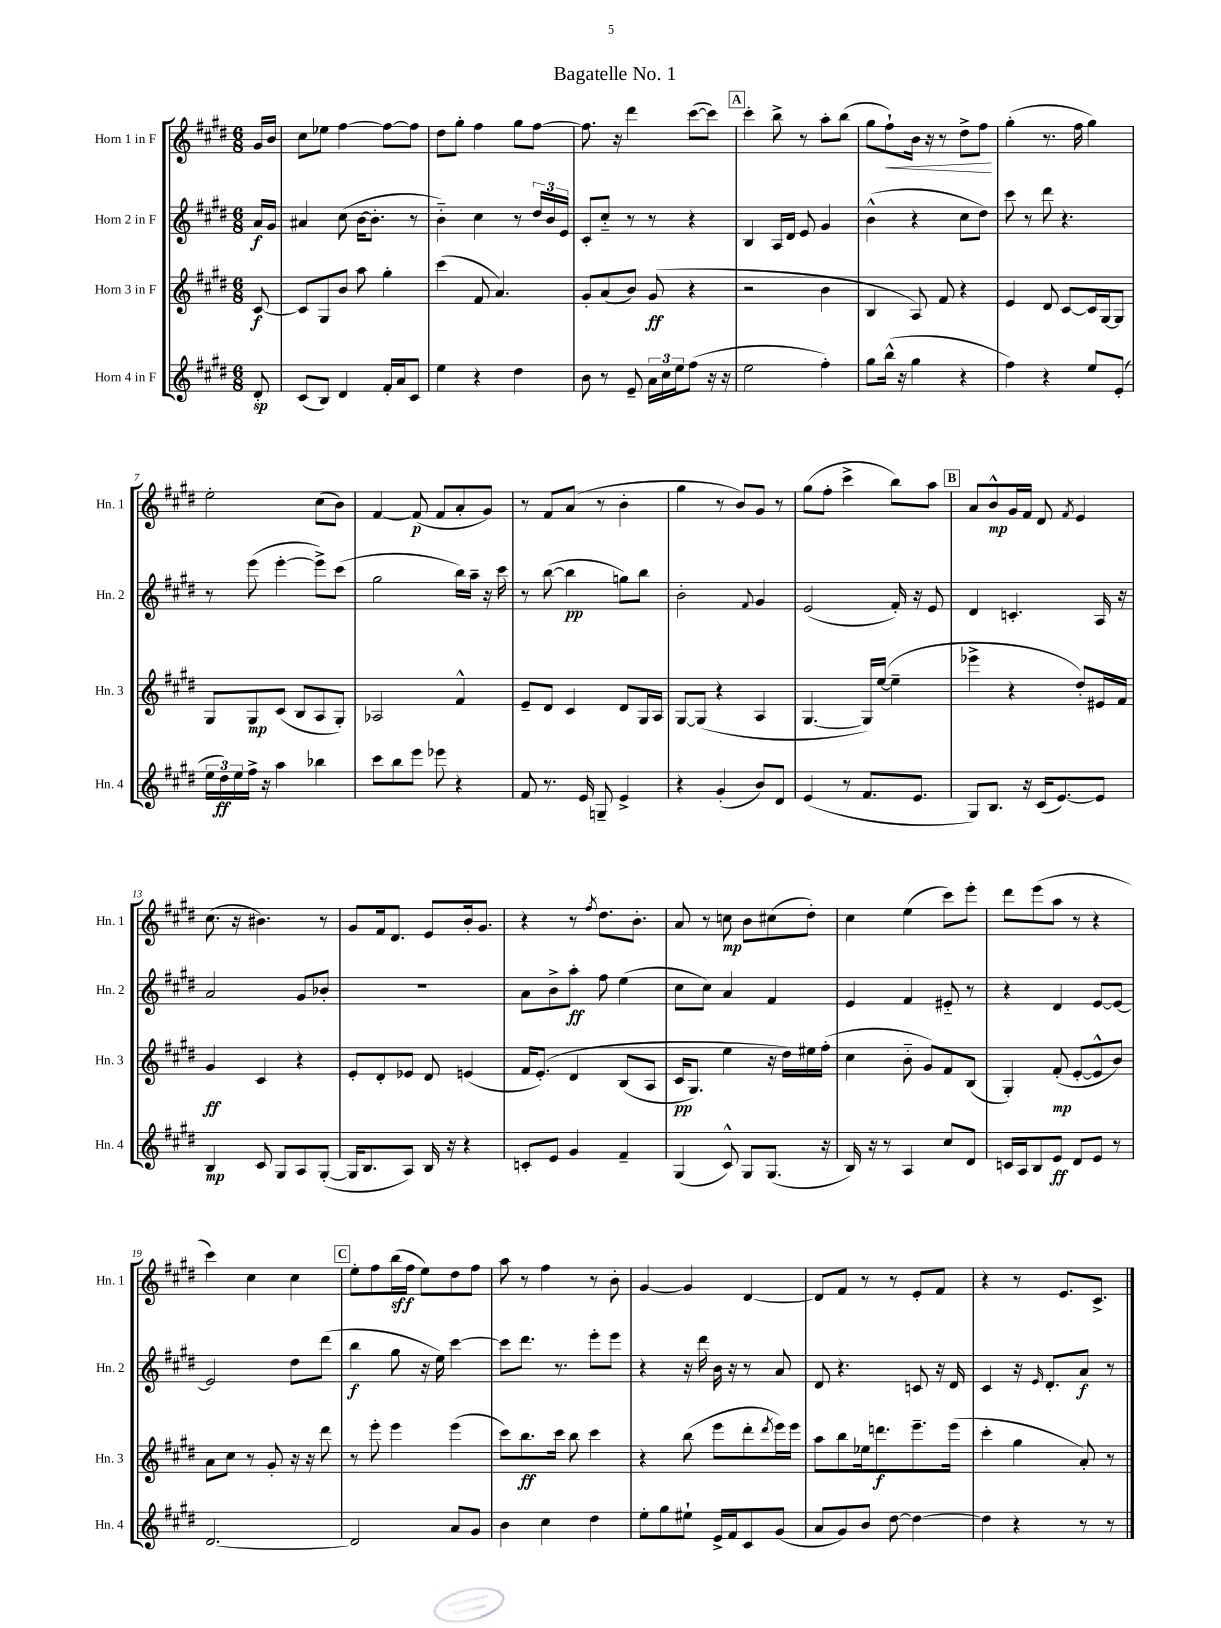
\header { title = "Bagatelle No. 1" }
<<
\new StaffGroup <<
\new Staff = "s0" \with { instrumentName = "Horn 1 in F" shortInstrumentName = "Hn. 1" } {
    \clef treble \key e \major \numericTimeSignature \time 6/8 \partial 8
    gis'16 b'16 |
    cis''8 ees''8 fis''4~ fis''8~ fis''8 |
    dis''8 gis''8-. fis''4 gis''8 fis''8~ |
    fis''8. r16 dis'''4 cis'''8~( cis'''8) |
    \mark \markup { \box "A" } cis'''4-. b''8-> r8 a''8-. b''8( |
    gis''8 fis''8-!\<) b'16 r16 r8 dis''8-> fis''8\! |
    gis''4-.( r8. fis''16 gis''4) |
    e''2-. cis''8( b'8) |
    fis'4~ fis'8\p( fis'8 a'8-. gis'8) |
    r8 fis'8 a'8( r8 b'4-. |
    gis''4 r8 b'8) gis'8 r8 |
    gis''8( fis''8-. cis'''4-> b''8) a''8 |
    \mark \markup { \box "B" } a'8 b'8-^\mp gis'16 fis'16 dis'8 \acciaccatura { fis'8 } e'4 |
    cis''8.( r16 bis'4.) r8 |
    gis'8 fis'16 dis'8. e'8 b'16-. gis'8. |
    r4 r8 \acciaccatura { fis''8 } dis''8. b'8.-. |
    a'8 r8 c''8\mp b'8 cis''8( dis''8-.) |
    cis''4 e''4( cis'''8) e'''8-. |
    dis'''8 e'''8( a''8 r8 r4 |
    cis'''4) cis''4 cis''4 |
    \mark \markup { \box "C" } e''8-. fis''8 b''16\sff( fis''16 e''8) dis''8 fis''8 |
    a''8 r8 fis''4 r8 b'8-. |
    gis'4~ gis'4 dis'4~ |
    dis'8 fis'8 r8 r8 e'8-. fis'8 |
    r4 r8 e'8. cis'8.-> \bar "|." |
}
\new Staff = "s1" \with { instrumentName = "Horn 2 in F" shortInstrumentName = "Hn. 2" } {
    \clef treble \key e \major \numericTimeSignature \time 6/8 \partial 8
    a'16\f gis'16 |
    ais'4 cis''8( b'16~ b'8.-. r8 |
    b'4-_) cis''4 r8 \tuplet 3/2 { dis''16 b'16 e'16 } |
    cis'8-. cis''8-_ r8 r8 r4 |
    \mark \markup { \box "A" } b4 a16 dis'16 e'8 gis'4 |
    b'4-^( r4 cis''8 dis''8) |
    cis'''8 r8 dis'''8 r4. |
    r8 e'''8( e'''4~-. e'''8->) cis'''8( |
    gis''2 b''16) a''16-- r16 cis'''16 |
    r8 b''8~( b''4\pp g''8) b''8 |
    b'2-. \appoggiatura { fis'8 } gis'4 |
    e'2( fis'16-.) r16 e'8 |
    \mark \markup { \box "B" } dis'4 c'4.-. a16 r16 |
    a'2 gis'8 bes'8-. |
    R2. |
    a'8 b'8-> a''8-.\ff fis''8 e''4( |
    cis''8 cis''8) a'4 fis'4 |
    e'4 fis'4 eis'8-_ r8 |
    r4 dis'4 e'8~ e'8~ |
    e'2 dis''8 dis'''8( |
    \mark \markup { \box "C" } b''4\f gis''8 r16 e''16) cis'''4~ |
    cis'''8 dis'''8. r8. e'''8-. e'''8 |
    r4 r16 dis'''16 b'16 r16 r8 a'8 |
    dis'8 r4. c'8 r16 dis'16 |
    cis'4 r16 \grace { e'16 } dis'8.-. a'8\f r8 \bar "|." |
}
\new Staff = "s2" \with { instrumentName = "Horn 3 in F" shortInstrumentName = "Hn. 3" } {
    \clef treble \key e \major \numericTimeSignature \time 6/8 \partial 8
    cis'8~\f |
    cis'8 gis8 b'8 a''8 gis''4-. |
    cis'''4( fis'8 a'4.) |
    gis'8-. a'8( b'8) gis'8\ff( r4 |
    \mark \markup { \box "A" } r2 b'4 |
    b4 a8) fis'8 r4 |
    e'4 dis'8 cis'8~ cis'16 gis16~ gis8 |
    gis8 gis8\mp cis'8( b8 a8 gis8-.) |
    aes2 fis'4-^ |
    e'8-- dis'8 cis'4 dis'8 gis16 a16 |
    gis8~ gis8( r4 a4 |
    gis4.~ gis16) e''16~( e''4-- |
    \mark \markup { \box "B" } ees'''4-> r4 dis''8-.) eis'16 fis'16 |
    gis'4\ff cis'4 r4 |
    e'8-. dis'8-. ees'8 dis'8 e'4( |
    fis'16 e'8.-.)\( dis'4 b8( a8 |
    cis'16\pp gis8.) e''4 r16 dis''16\) eis''16 fis''16-.( |
    cis''4 b'8-_ gis'8) fis'8 b8( |
    gis4-.) fis'8-.\mp( e'8~-. e'8-^ b'8) |
    a'8 cis''8 r8 gis'8-. r16 r16 dis'''8 |
    \mark \markup { \box "C" } r8 e'''8-. e'''4 e'''4( |
    cis'''8) b''8.\ff cis'''16 b''8 cis'''4 |
    r4 b''8( e'''8 dis'''8-. \acciaccatura { dis'''8 } e'''16) e'''16 |
    a''8 b''8 ees''16 d'''8.\f e'''8.-- e'''16( |
    cis'''4-. gis''4 a'8-.) r8 \bar "|." |
}
\new Staff = "s3" \with { instrumentName = "Horn 4 in F" shortInstrumentName = "Hn. 4" } {
    \clef treble \key e \major \numericTimeSignature \time 6/8 \partial 8
    dis'8-.\sp |
    cis'8( b8) dis'4 fis'16-. a'16 cis'8 |
    e''4 r4 dis''4 |
    b'8 r8 e'8-- \tuplet 3/2 { a'16 cis''16 e''16 } fis''8( r16 r16 |
    \mark \markup { \box "A" } e''2 fis''4-.) |
    gis''8 b''16-^( r16 gis''4 r4 |
    fis''4) r4 e''8 e'8-.( |
    \tuplet 3/2 { e''16 dis''16\ff) e''16 } fis''16-> r16 a''4 bes''4 |
    cis'''8 b''8 e'''8 ees'''8 r4 |
    fis'8 r8. e'16 g8-- e'4-> |
    r4 gis'4-.( b'8) dis'8 |
    e'4( r8 fis'8. e'8. |
    \mark \markup { \box "B" } gis8) b8. r16 cis'16( e'8.~) e'8 |
    b4\mp cis'8 gis8 a8 gis8~-.( |
    gis16 b8. a8) b16 r16 r4 |
    c'8-. e'8 gis'4 fis'4-- |
    gis4( cis'8-^) gis8 gis8.( r16 |
    b16) r16 r8 a4 cis''8 dis'8 |
    c'16 a16 b8 e'8\ff dis'8 e'8 r8 |
    dis'2.~ |
    \mark \markup { \box "C" } dis'2 a'8 gis'8 |
    b'4 cis''4 dis''4 |
    e''8-. gis''8 eis''8-! e'16-> fis'16 cis'8 gis'8( |
    a'8 gis'8) b'8 dis''8~ dis''4~ |
    dis''4 r4 r8 r8 \bar "|." |
}
>>
>>
